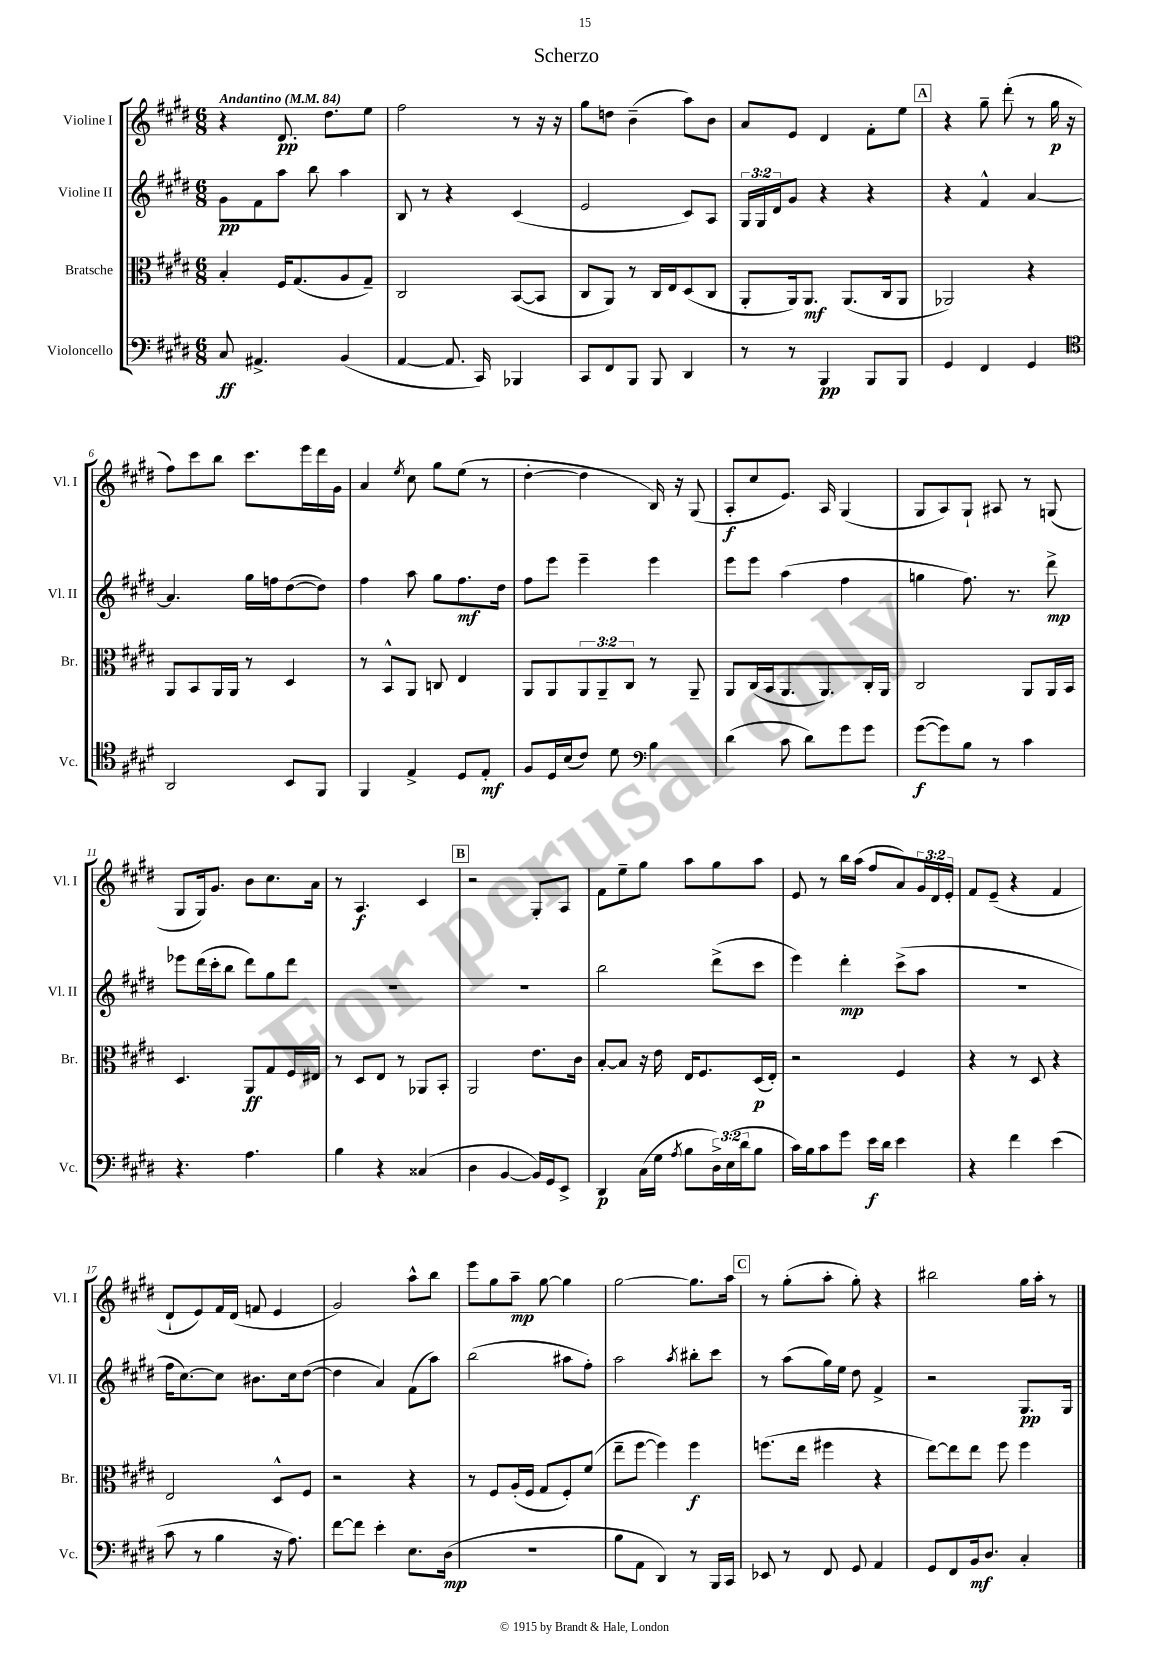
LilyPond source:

\header { title = "Scherzo" }
<<
\new StaffGroup <<
\new Staff = "s0" \with { instrumentName = "Violine I" shortInstrumentName = "Vl. I" } {
    \clef treble \key e \major \numericTimeSignature \time 6/8 \override Staff.TupletNumber.text = #tuplet-number::calc-fraction-text \tempo "Andantino" 4 = 84
    r4 dis'8.\pp dis''8. e''8 |
    fis''2 r8 r16 r16 |
    gis''8 d''8 b'4--( a''8) b'8 |
    a'8 e'8 dis'4 fis'8-. e''8 |
    \mark \markup { \box "A" } r4 gis''8-- dis'''8-.( r8 gis''16\p r16 |
    fis''8) cis'''8 b''8 cis'''8. e'''16 dis'''16 gis'16 |
    a'4 \acciaccatura { e''8 } cis''8 gis''8 e''8( r8 |
    dis''4~-. dis''4 b16) r16 gis8( |
    a8-.\f cis''8 e'8.) a16 gis4( |
    gis8 a8) gis8-! ais8 r8 g8( |
    gis8 gis16) gis'8. b'8 cis''8. a'16 |
    r8 a4.\f cis'4 |
    \mark \markup { \box "B" } r2 gis8-. a8 |
    fis'8 e''8-- gis''8 a''8 gis''8 a''8 |
    e'8 r8 b''16 a''16( fis''8 a'8) \tuplet 3/2 { gis'16 dis'16 e'16-. } |
    fis'8 e'8--( r4 fis'4 |
    dis'8-! e'8) fis'16 dis'16( f'8 e'4 |
    gis'2) a''8-^ b''8 |
    e'''8 gis''8 a''8--\mp gis''8~ gis''4 |
    gis''2~ gis''8. a''16 |
    \mark \markup { \box "C" } r8 gis''8-.( a''8-. gis''8-.) r4 |
    bis''2 gis''16 a''16-. r8 \bar "|." |
}
\new Staff = "s1" \with { instrumentName = "Violine II" shortInstrumentName = "Vl. II" } {
    \clef treble \key e \major \numericTimeSignature \time 6/8 \override Staff.TupletNumber.text = #tuplet-number::calc-fraction-text
    gis'8\pp fis'8 a''8 b''8 a''4 |
    b8 r8 r4 cis'4( |
    e'2 cis'8) a8 |
    \tuplet 3/2 { gis16 gis16 dis'16 } gis'8 r4 r4 |
    \mark \markup { \box "A" } r4 fis'4-^ a'4~ |
    a'4. gis''16 f''16 dis''8~( dis''8) |
    fis''4 a''8 gis''8 fis''8.\mf dis''16 |
    fis''8 e'''8 e'''4-- e'''4 |
    e'''8 e'''8 a''4( fis''4 |
    g''4 fis''8.) r8. dis'''8->\mp |
    ees'''8 dis'''16( cis'''16-. b''8 dis'''8) gis''8 dis'''8 |
    R2. |
    \mark \markup { \box "B" } R2. |
    b''2 dis'''8->( cis'''8 |
    e'''4) dis'''4-.\mp cis'''8->( a''8 |
    R2. |
    fis''16 cis''8.~) cis''8 bis'8. cis''16 dis''8~( |
    dis''4 a'4) fis'8( a''8) |
    b''2( ais''8 fis''8-.) |
    a''2 \acciaccatura { a''8 } bis''8-. cis'''8 |
    \mark \markup { \box "C" } r8 a''8( gis''16) e''16 dis''8 fis'4-> |
    r2 gis8.\pp gis16 \bar "|." |
}
\new Staff = "s2" \with { instrumentName = "Bratsche" shortInstrumentName = "Br." } {
    \clef alto \key e \major \numericTimeSignature \time 6/8 \override Staff.TupletNumber.text = #tuplet-number::calc-fraction-text
    b4-. fis16 gis8.( a8 gis8--) |
    cis2 b,8~( b,8 |
    cis8 a,8) r8 cis16 e16 dis8( cis8 |
    a,8-. a,16) a,8.\mf a,8.( cis16 a,8 |
    \mark \markup { \box "A" } aes,2) r4 |
    a,8 b,8 a,16 a,16 r8 dis4 |
    r8 b,8-^ a,8 c8 e4 |
    a,8 a,8 \tuplet 3/2 { a,8 a,8-- cis8 } r8 a,8-- |
    a,8 cis16( b,16 a,8. a,8.) cis16-. a,16 |
    cis2 a,8 a,16 b,16 |
    dis4. a,8\ff gis8 fis16 eis16 |
    r8 dis8 e8 r8 aes,8 b,8-. |
    \mark \markup { \box "B" } a,2 e'8. cis'16 |
    b8~-. b8 r16 e'16 e16 fis8. dis16\p( e16-.) |
    r2 fis4 |
    r4 r8 dis8 r4 |
    e2 dis8-^ fis8 |
    r2 r4 |
    r8 fis8 a16-.( fis16 gis8 fis8-.) fis'8( |
    e''8-- fis''8~ fis''4) fis''4\f |
    \mark \markup { \box "C" } f''8.( e''16 fis''4 r4 |
    e''8~) e''8 e''8 fis''8 fis''4 \bar "|." |
}
\new Staff = "s3" \with { instrumentName = "Violoncello" shortInstrumentName = "Vc." } {
    \clef bass \key e \major \numericTimeSignature \time 6/8 \override Staff.TupletNumber.text = #tuplet-number::calc-fraction-text
    cis8\ff ais,4.-> b,4( |
    a,4~ a,8. cis,16) bes,,4 |
    cis,8 fis,8 b,,8 b,,8 dis,4 |
    r8 r8 b,,4\pp b,,8 b,,8 |
    \mark \markup { \box "A" } gis,4 fis,4 gis,4 |
    \clef tenor a,2 b,8 fis,8 |
    fis,4 e4-> dis8 e8-.\mf |
    fis8 dis16 b16( cis'8) dis'8 \clef bass b4 |
    dis'4( cis'8 dis'8) gis'8 gis'8 |
    gis'8~\f( gis'8) b8 r8 cis'4 |
    r4. a4. |
    b4 r4 cisis4( |
    \mark \markup { \box "B" } dis4 b,4~ b,16) gis,16 e,8-> |
    dis,4\p cis16( gis16 \acciaccatura { a8 } b8 \tuplet 3/2 { dis16->) e16( dis'16 } b8 |
    cis'16) b16 cis'8 gis'8 e'16\f dis'16 e'4 |
    r4 fis'4 e'4( |
    cis'8 r8 b4 r16 a8.) |
    fis'8~ fis'8 e'4-. e8. dis16\mp( |
    R2. |
    b8 a,8 dis,4) r8 b,,16 cis,16 |
    \mark \markup { \box "C" } ees,8 r8 fis,8 gis,8 a,4 |
    gis,8 fis,8 b,16\mf dis8. cis4-. \bar "|." |
}
>>
>>
